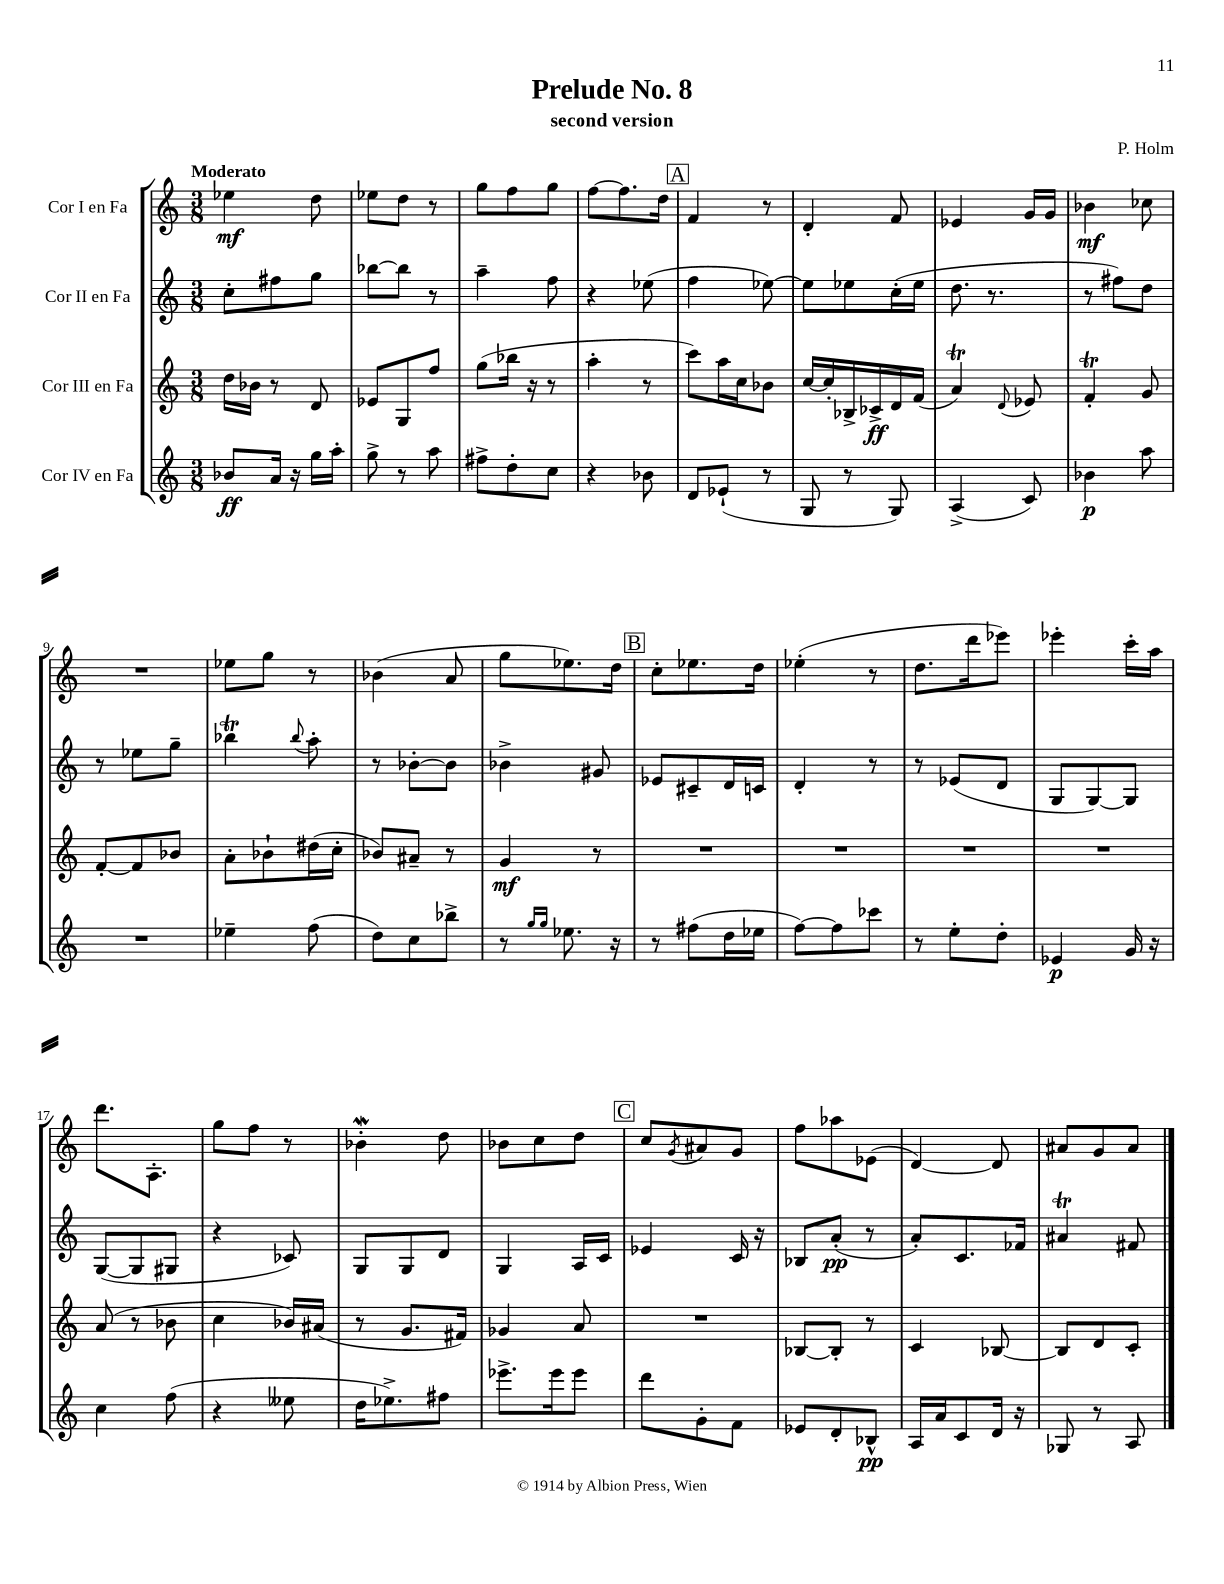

**kern	**dynam	**kern	**dynam	**kern	**dynam	**kern	**dynam
*part4	*part4	*part3	*part3	*part2	*part2	*part1	*part1
*staff4	*staff4	*staff3	*staff3	*staff2	*staff2	*staff1	*staff1
*I"Cor IV en Fa	*	*I"Cor III en Fa	*	*I"Cor II en Fa	*	*I"Cor I en Fa	*
*clefG2	*	*clefG2	*	*clefG2	*	*clefG2	*
*k[]	*	*k[]	*	*k[]	*	*k[]	*
*M3/8	*	*M3/8	*	*M3/8	*	*M3/8	*
=1	=1	=1	=1	=1	=1	=1	=1
!	!	!	!	!	!	!LO:TX:a:B:t=Moderato	!
8b-X/L	ff	16dd\LL	.	8cc'\L	.	4ee-X\	mf
.	.	16b-X\JJ	.	.	.	.	.
16a/Jk	.	8r	.	8ff#X\	.	.	.
16r	.	.	.	.	.	.	.
16gg\LL	.	8d/	.	8gg\J	.	8dd\	.
16aa'\JJ	.	.	.	.	.	.	.
=2	=2	=2	=2	=2	=2	=2	=2
8gg^\	.	8e-X/L	.	[8bb-X\L	.	8ee-X\L	.
8r	.	8G/	.	8bb-\J]	.	8dd\J	.
8aa\	.	8ff/J	.	8r	.	8r	.
=3	=3	=3	=3	=3	=3	=3	=3
8ff#X^\L	.	(8gg\L	.	4aa~\	.	8gg\L	.
8dd'\	.	16bb-X\Jk	.	.	.	8ff\	.
.	.	16r	.	.	.	.	.
8cc\J	.	8r	.	8ff\	.	8gg\J	.
=4	=4	=4	=4	=4	=4	=4	=4
4r	.	4aa'\	.	4r	.	[8ff\L	.
.	.	.	.	.	.	8.ff\]	.
8b-X\	.	8r	.	(8ee-X\	.	.	.
.	.	.	.	.	.	16dd\Jk	.
!!LO:REH:place=s1:t=A
=5	=5	=5	=5	=5	=5	=5	=5
8d/L	.	8ccc\L)	.	4ff\	.	4f/	.
(8e-X`/J	.	16aa\L	.	.	.	.	.
.	.	16cc\J	.	.	.	.	.
8r	.	8b-X\J	.	[8ee-X\)	.	8r	.
=6	=6	=6	=6	=6	=6	=6	=6
8G/	.	[16cc/LL	.	8ee-\L]	.	4d'/	.
.	.	16cc'/]	.	.	.	.	.
8r	.	16B-X^/	.	8ee-X\	.	.	.
.	.	16c-X^/	ff	.	.	.	.
8G/)	.	16d/	.	(16cc'\L	.	8f/	.
.	.	(16f/JJ	.	16ee-\JJ	.	.	.
=7	=7	=7	=7	=7	=7	=7	=7
(4A^/	.	4aT/)	.	8.dd\	.	4e-X/	.
.	.	.	.	8.r	.	.	.
.	.	8qqd/	.	.	.	.	.
8c/)	.	8e-X/	.	.	.	16g/LL	.
.	.	.	.	.	.	16g/JJ	.
=8	=8	=8	=8	=8	=8	=8	=8
4b-X\	p	4fT'/	.	8r	.	4b-X\	mf
.	.	.	.	8ff#X\L)	.	.	.
8aa\	.	8g/	.	8dd\J	.	8cc-X\	.
!!LO:LB:g=z
=9	=9	=9	=9	=9	=9	=9	=9
4.r	.	[8f'/L	.	8r	.	4.r	.
.	.	8f/]	.	8ee-X\L	.	.	.
.	.	8b-X/J	.	8gg~\J	.	.	.
=10	=10	=10	=10	=10	=10	=10	=10
4ee-X~\	.	8a'\L	.	4bb-XT\	.	8ee-X\L	.
.	.	8b-X`\	.	.	.	8gg\J	.
.	.	.	.	8qqbb-/	.	.	.
(8ff\	.	(16dd#X\L	.	8aa'\	.	8r	.
.	.	16cc'\JJ	.	.	.	.	.
=11	=11	=11	=11	=11	=11	=11	=11
8dd\L)	.	8b-X/L)	.	8r	.	(4b-X\	.
8cc\	.	8a#X~/J	.	[8b-X'\L	.	.	.
8bb-X^\J	.	8r	.	8b-\J]	.	8a/	.
=12	=12	=12	=12	=12	=12	=12	=12
8r	.	4g/	mf	4b-X^\	.	8gg\L	.
16qqgg/LL	.	.	.	.	.	.	.
16qqgg/JJ	.	.	.	.	.	.	.
8.ee-X\	.	.	.	.	.	8.ee-X\)	.
.	.	8r	.	8g#X/	.	.	.
16r	.	.	.	.	.	16dd\Jk	.
!!LO:REH:place=s1:t=B
=13	=13	=13	=13	=13	=13	=13	=13
8r	.	4.r	.	8e-X/L	.	8cc'\L	.
(8ff#X\L	.	.	.	8c#X~/	.	8.ee-X\	.
16dd\L	.	.	.	16d/L	.	.	.
16ee-X\JJ	.	.	.	16cn/JJ	.	16dd\Jk	.
=14	=14	=14	=14	=14	=14	=14	=14
[8ff\L)	.	4.r	.	4d'/	.	(4ee-X'\	.
8ff\]	.	.	.	.	.	.	.
8ccc-X\J	.	.	.	8r	.	8r	.
=15	=15	=15	=15	=15	=15	=15	=15
8r	.	4.r	.	8r	.	8.dd\L	.
8ee'\L	.	.	.	(8e-X/L	.	.	.
.	.	.	.	.	.	16ddd\k	.
8dd'\J	.	.	.	8d/J	.	8eee-X\J)	.
=16	=16	=16	=16	=16	=16	=16	=16
4e-X/	p	4.r	.	8G/L	.	4eee-X'\	.
.	.	.	.	[8G/)	.	.	.
16g/	.	.	.	8G/J]	.	16ccc'\LL	.
16r	.	.	.	.	.	16aa\JJ	.
!!LO:LB:g=z
=17	=17	=17	=17	=17	=17	=17	=17
4cc\	.	(8a/	.	([8G/L	.	8.ddd\L	.
.	.	8r	.	8G/]	.	.	.
.	.	.	.	.	.	8.A'\J	.
(8ff\	.	8b-X\	.	8G#X/J	.	.	.
=18	=18	=18	=18	=18	=18	=18	=18
4r	.	4cc\	.	4r	.	8gg\L	.
.	.	.	.	.	.	8ff\J	.
8ee--X\	.	16b-X/LL)	.	8c-X/)	.	8r	.
.	.	(16a#X/JJ	.	.	.	.	.
=19	=19	=19	=19	=19	=19	=19	=19
16dd\KL	.	8r	.	8G/L	.	4b-Xw'\	.
8.ee-X^\)	.	.	.	.	.	.	.
.	.	8.g/L	.	8G/	.	.	.
8ff#X\J	.	.	.	8d/J	.	8dd\	.
.	.	16f#X/Jk)	.	.	.	.	.
=20	=20	=20	=20	=20	=20	=20	=20
8.eee-X^\L	.	4g-X/	.	4G/	.	8b-X\L	.
.	.	.	.	.	.	8cc\	.
16eee-\k	.	.	.	.	.	.	.
8eee-\J	.	8a/	.	16A/LL	.	8dd\J	.
.	.	.	.	16c/JJ	.	.	.
!!LO:REH:place=s1:t=C
=21	=21	=21	=21	=21	=21	=21	=21
8ddd\L	.	4.r	.	4e-X/	.	8cc/L	.
.	.	.	.	.	.	8qg/	.
8g'\	.	.	.	.	.	8a#X/	.
8f\J	.	.	.	16c/	.	8g/J	.
.	.	.	.	16r	.	.	.
=22	=22	=22	=22	=22	=22	=22	=22
8e-X/L	.	[8B-X/L	.	8B-X/L	.	8ff\L	.
8d'/	.	8B-'/J]	.	(8a'/J	pp	8aa-X\	.
8B-X^^/J	pp	8r	.	8r	.	(8e-X\J	.
=23	=23	=23	=23	=23	=23	=23	=23
16A/LL	.	4c/	.	8a'/L)	.	[4d/)	.
16a/J	.	.	.	.	.	.	.
8c/	.	.	.	8.c/	.	.	.
16d/Jk	.	[8B-X/	.	.	.	8d/]	.
16r	.	.	.	16f-X/Jk	.	.	.
=24	=24	=24	=24	=24	=24	=24	=24
8G-X/	.	8B-/L]	.	4a#Xt/	.	8a#X/L	.
8r	.	8d/	.	.	.	8g/	.
8A/	.	8c'/J	.	8f#X/	.	8a#/J	.
==	==	==	==	==	==	==	==
*-	*-	*-	*-	*-	*-	*-	*-
